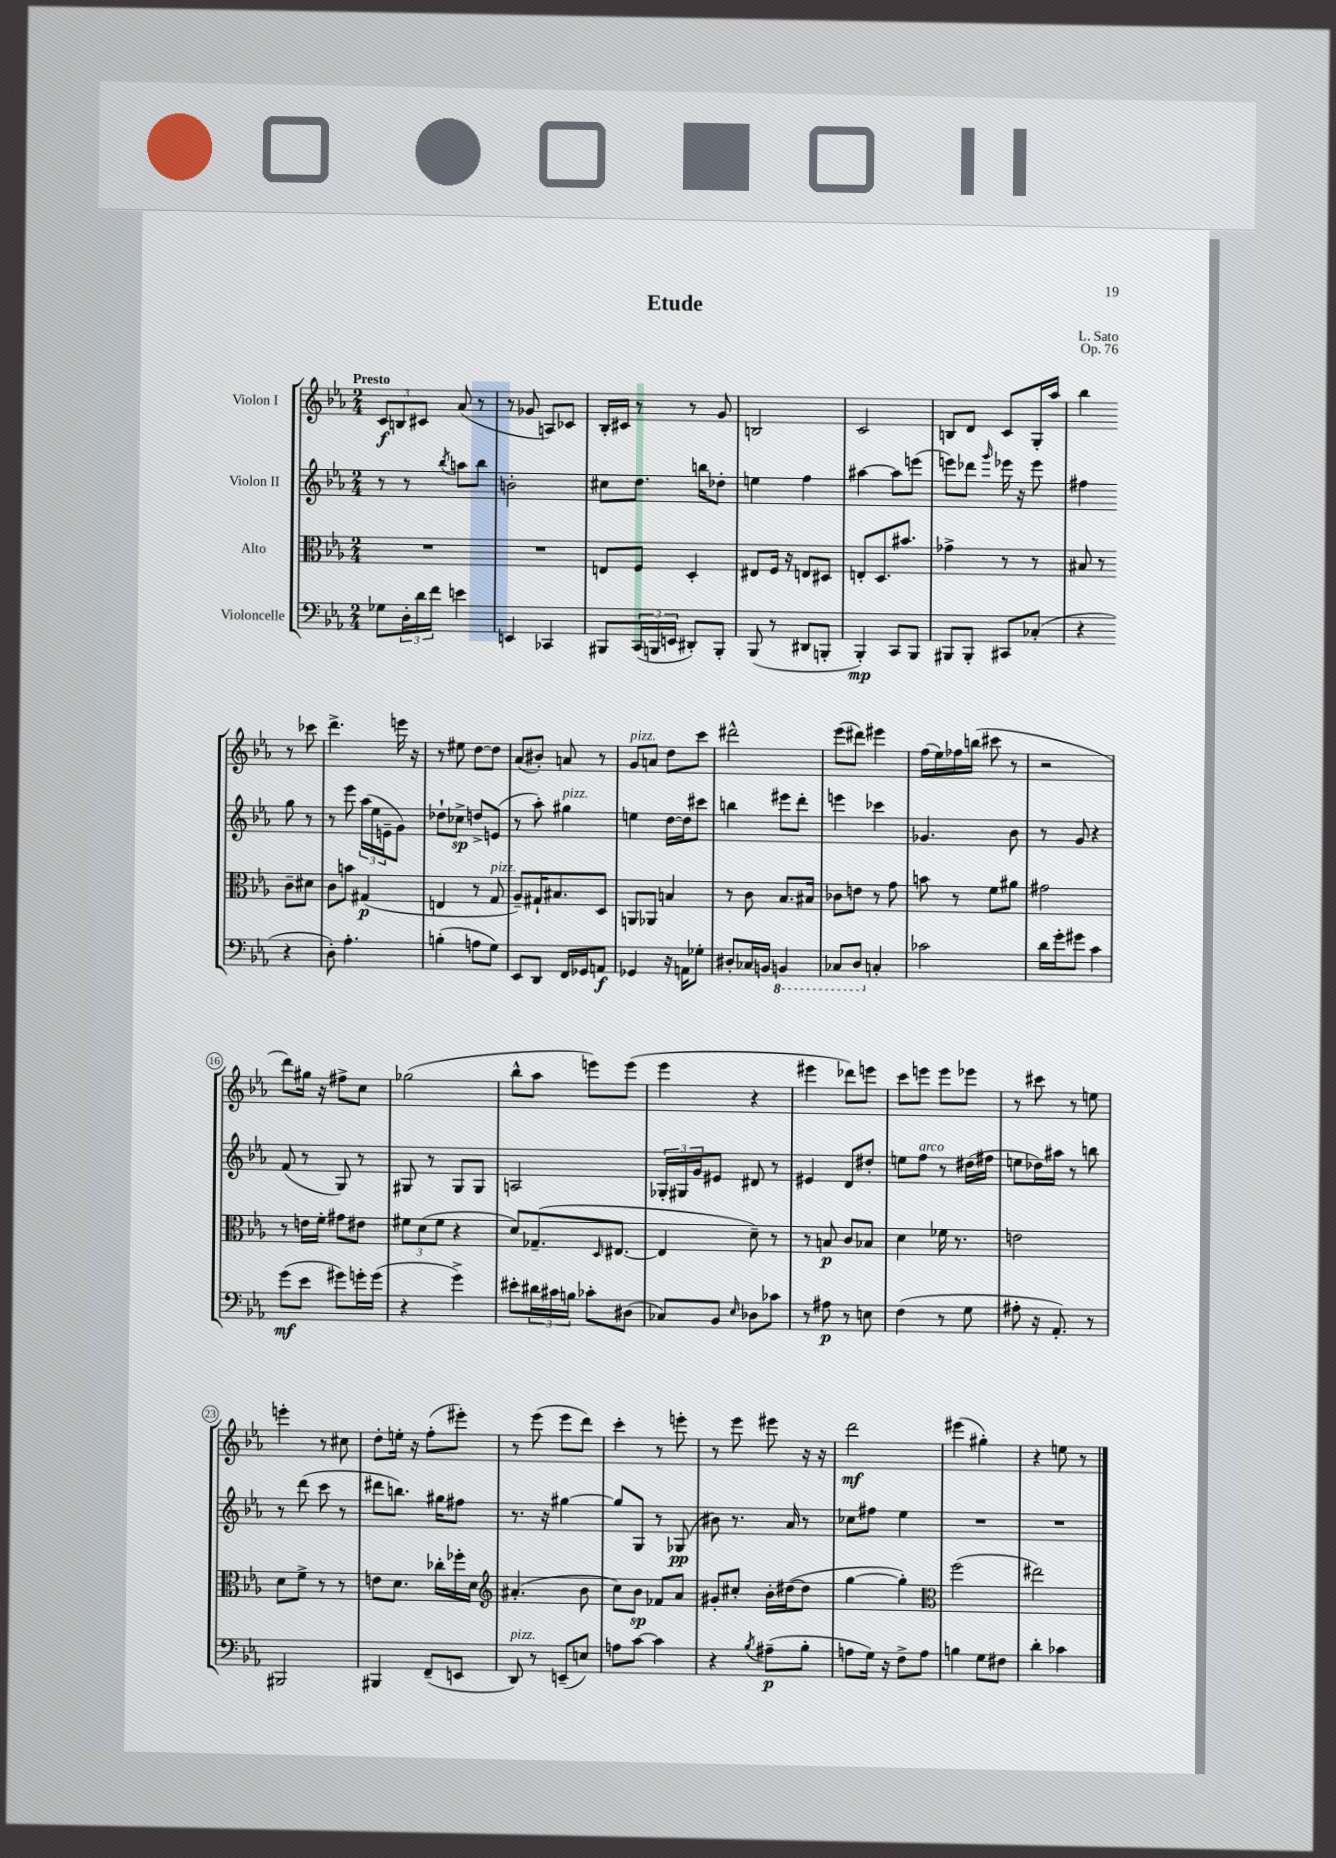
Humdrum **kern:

**kern	**kern	**kern	**kern
*staff4	*staff3	*staff2	*staff1
*clefF4	*clefC3	*clefG2	*clefG2
*k[b-e-a-]	*k[b-e-a-]	*k[b-e-a-]	*k[b-e-a-]
*M2/4	*M2/4	*M2/4	*M2/4
8G-	2r	8r	12c
.	.	.	12B
24D'	.	8r	.
24d	.	.	12c#
24f	.	.	.
.	.	8qbb-	.
4e	.	8aa	(8a-
.	.	8bb-	8r
=	=	=	=
4EE	2r	2b'	8r
.	.	.	8g-
4CC-	.	.	8A)
.	.	.	8c-
=	=	=	=
8BBB#	8E	8cc#	16B-'
.	.	.	16c#
(24CC	8F	8.dd	8r
24BBB	.	.	.
24EE	.	.	.
8DD#')	4D'	.	8r
.	.	16bb	.
8BBB'	.	8dd-'	8g
=	=	=	=
(8BBB-	8E#	4ee	2B
8r	16F	.	.
.	16r	.	.
8DD#	8E	4ff	.
8BBB'	8D#	.	.
=	=	=	=
4BBB-')	8E'	[4aa#	2c
.	8.D	.	.
8CC	.	8aa#]	.
.	8.b#	.	.
8BBB-	.	(8eee	.
=	=	=	=
8BBB#	4g-^	8eee)	8B
8BBB#'	.	8ddd-	8d
.	.	16qqggg	.
8CC#	8r	16eee-	8c
.	.	16r	.
(8C-'	8r	8eee-	16G'
.	.	.	16aa-
=	=	=	=
4r	8B#	4ff#	4bb-
.	8r	.	.
4r	8c~	8gg	8r
.	8d#	8r	8ccc-
=	=	=	=
8D')	8c	8r	4.ddd^
4.A-'	8b	8eee-	.
.	(4G#	(24aa-	.
.	.	24ee-	.
.	.	24e~	.
.	.	8g)	16eee
.	.	.	16r
=	=	=	=
(4B'	4E	8dd-`	8r
.	.	8cc-^	8ee#
8A	8r	8dd^	[8dd
8G)	8G	(8e	8dd]
=	=	=	=
8EE-	8A-~)	8r	(8a-
8DD	16G#`	8aa-')	8b#')
.	8.B#	.	.
16FF	.	4gg#	8a
16GG-	.	.	.
8AA	8D	.	8r
=	=	=	=
4GG-	8AA	4ee	8g
.	8AA-	.	8a
16r	4B	[16dd	8dd
16AA	.	16dd]	.
8G-'	.	8ccc#	8ccc
=	=	=	=
8D#'	8r	4bb	2ddd#^^
16C-	8c	.	.
16BB	.	.	.
4BBB	8.B-	8eee#	.
.	.	8ddd'	.
.	16B#	.	.
=	=	=	=
8CC-	8c-	4eee	(8eee-
8DD	8e	.	8ddd#)
4C'	8r	4ccc-	4eee#
.	8g	.	.
=	=	=	=
2c-	8b	4.g-	(16ff
.	.	.	16ee-)
.	8r	.	16ff-
.	.	.	(16bb
.	8f	.	8ccc#
.	8a#	8b-	8r
=	=	=	=
16d	2g#	8r	2r
16g'	.	.	.
8g#	.	8g	.
4c	.	4r	.
=	=	=	=
(8g	8r	(8f	8ddd)
8e-	16e	8r	16gg#
.	16f'	.	16r
8g#)	8g#	8G)	8ff#^
16g'	8e#	8r	8cc
(16g	.	.	.
=	=	=	=
4r	12f#	8G#	(2gg-
.	(12d	.	.
.	.	8r	.
.	12f#	.	.
4g^)	4r	8G#	.
.	.	8G#	.
=	=	=	=
8e#'	8d)	2A	8bb-^^
24d#	(8.G-~	.	8aa-
24c#	.	.	.
24B	.	.	.
8c-'	.	.	8eee)
.	16qqD	.	.
.	[8.E#	.	.
(8D#	.	.	(8eee
=	=	=	=
8C-)	4E#]	24G-'	4eee-
.	.	24G#	.
.	.	24g	.
8BB-	.	8e#	.
16qqE-	.	.	.
8D-	8d~)	8d#	4r
8c-	8r	8r	.
=	=	=	=
8r	8r	4e#	4eee#
8A#	8B	.	.
8r	8c	8d	8ddd-)
8E	8B-	8dd#'	8eee
=	=	=	=
(4F	4d	8ee	8ccc
.	.	8ff	8eee
8r	16f-	8r	8eee
.	8.r	.	.
8G	.	(16dd#	8eee-
.	.	16ff#	.
=	=	=	=
8A#'	2e	8ee	8r
16r	.	16dd-)	8ccc#
8.AA-')	.	16aa#	.
.	.	8r	8r
8r	.	8bb	8ee
=	=	=	=
2BBB#	8d	8r	4eee'
.	8f^	(8ddd	.
.	8r	8ccc	8r
.	8r	8r	8cc#
=	=	=	=
4BBB#	8e	8ddd#	8dd'
.	8.d	8.bb)	16ee'
.	.	.	16r
(8FF~	.	.	(8ff'
.	16cc-'	16gg#	.
8EE	16ff-'	8ff#	8eee#')
.	16d	.	.
=	=	=	=
*	*clefG2	*	*
8DD)	(4.a#'	8.r	8r
8r	.	.	(8eee-
.	.	16r	.
(8EE~	.	[4gg#	8eee-
8E)	8b-	.	8ddd)
=	=	=	=
8A	8cc)	8gg#]	4ccc'
[8c	8b-	8G	.
4c]	8f-	8r	8r
.	8a-	(8G-	8eee'
=	=	=	=
4r	8g#'	8b#)	8r
.	8cc#'	8.r	8eee-
8qB-	.	.	.
(8A#~	16b-'	.	8eee#
.	([16dd#	16a-	.
8B-'	8dd#]	8r	16r
.	.	.	16r
=	=	=	=
8A	[4gg	8cc-	2ddd
16G)	.	8ff#	.
16r	.	.	.
8F^	4gg'])	4ee-	.
8A	.	.	.
=	=	=	=
*	*clefC3	*	*
4B	(2ff	2r	(4eee#
8G	.	.	4gg#')
8F#	.	.	.
=	=	=	=
4d'	2ee#)	2r	4r
4c-	.	.	8ee
.	.	.	8r
==	==	==	==
*-	*-	*-	*-
